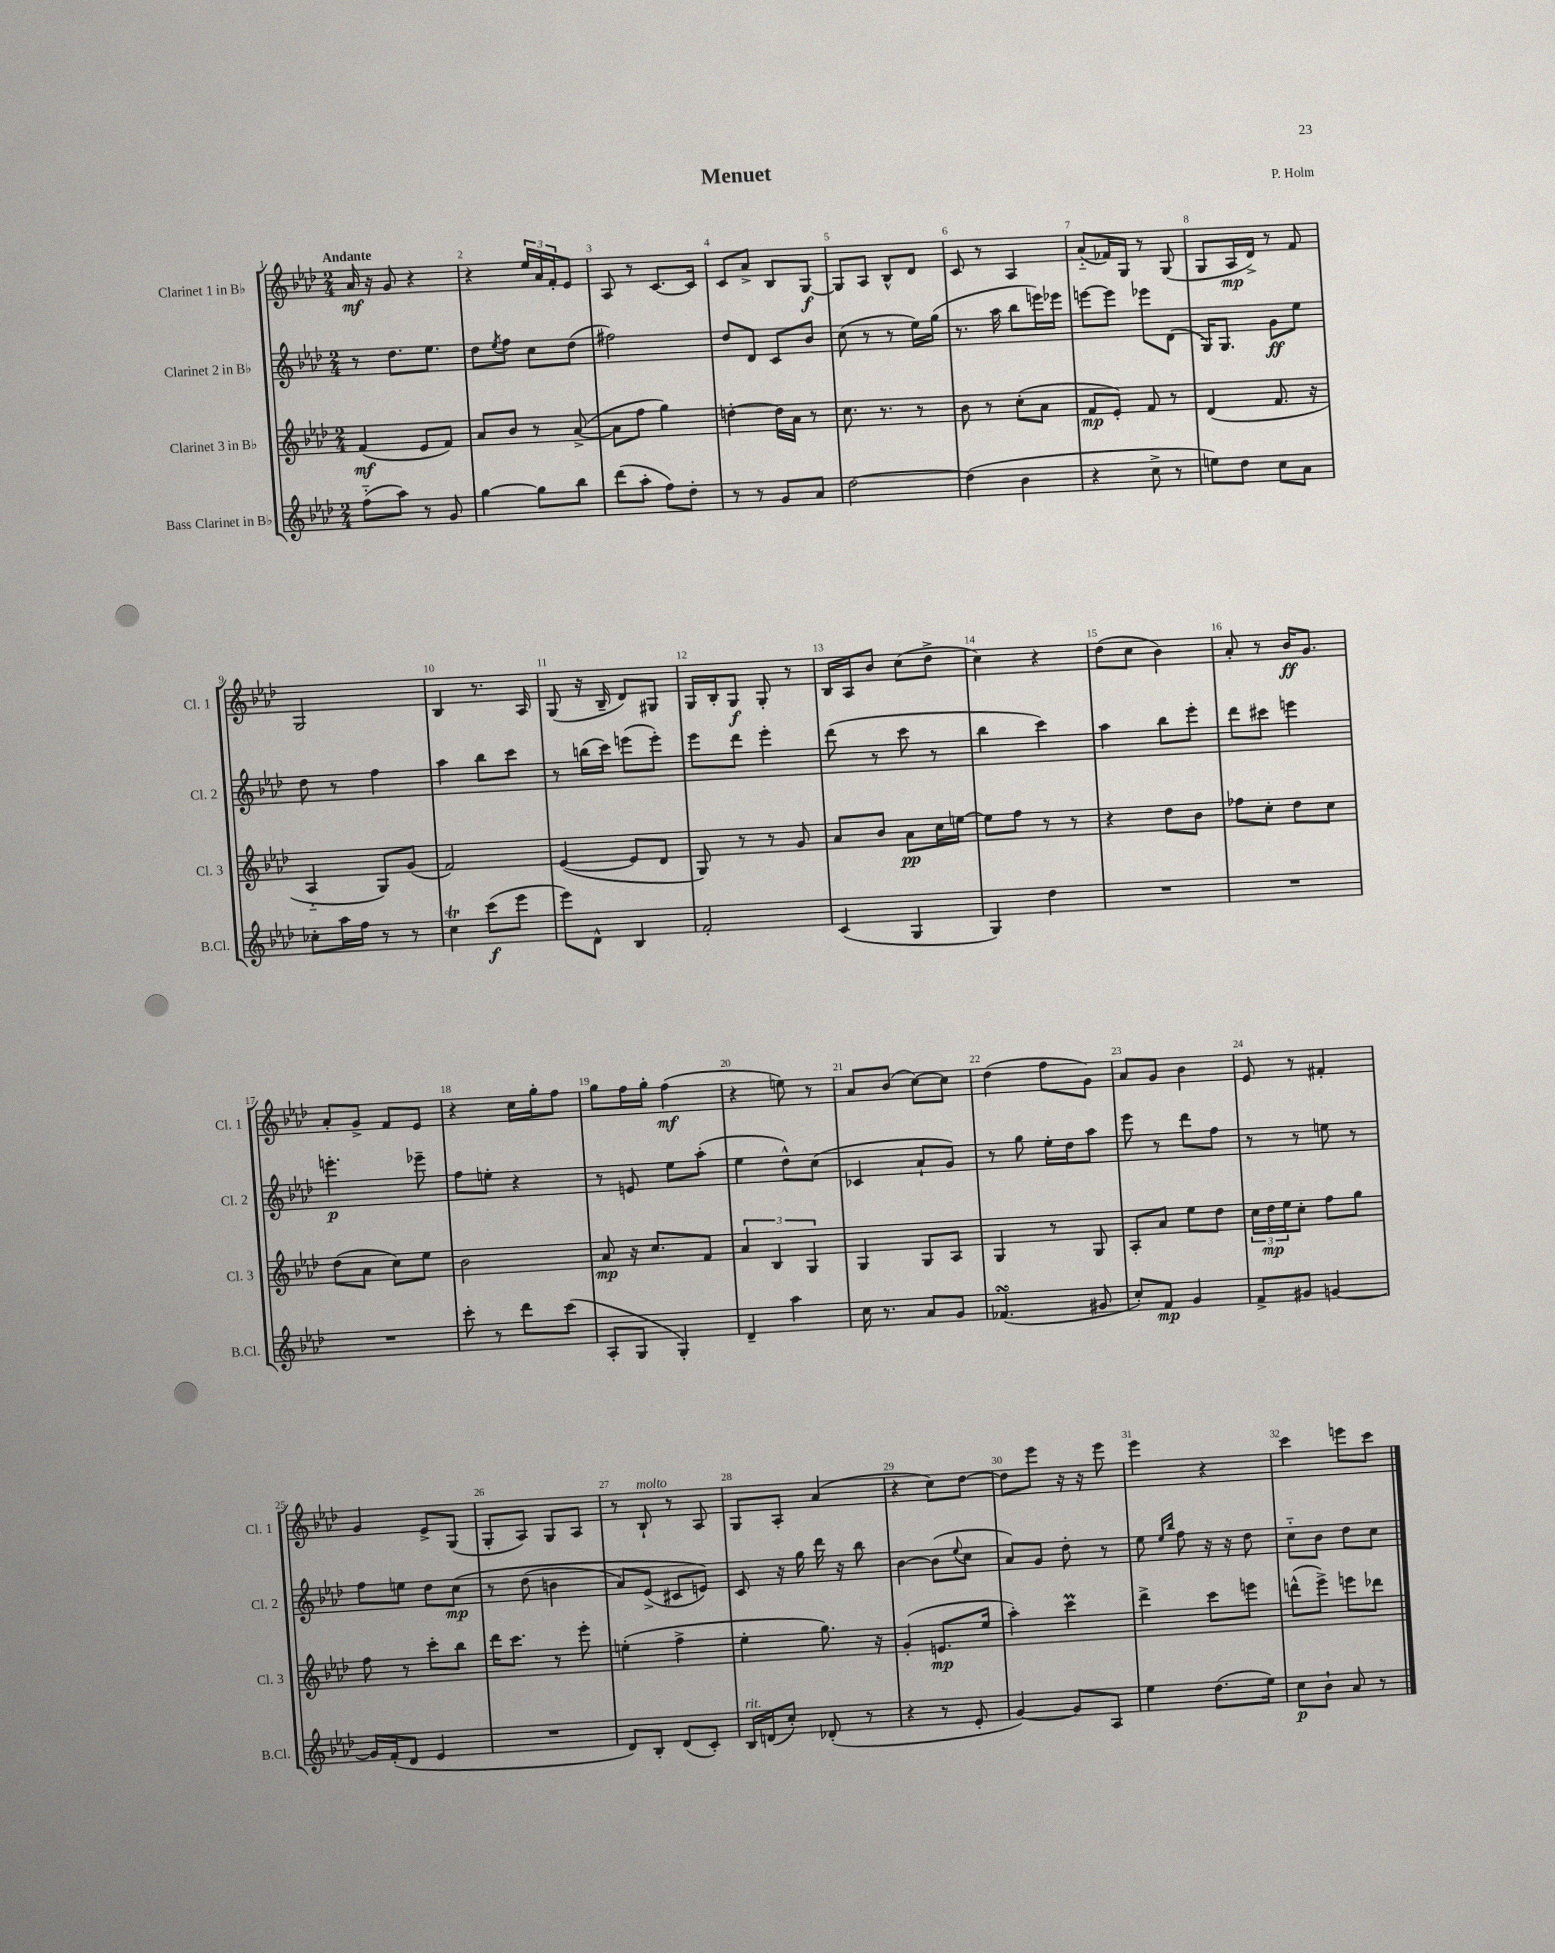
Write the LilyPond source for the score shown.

\header { title = "Menuet" composer = "P. Holm" }
<<
\new StaffGroup <<
\new Staff = "s0" \with { instrumentName = "Clarinet 1 in Bb" shortInstrumentName = "Cl. 1" } {
    \clef treble \key aes \major \numericTimeSignature \time 2/4 \tempo "Andante"
    aes'16\mf r16 g'8 r4 |
    r4 \tuplet 3/2 { ees''16 aes'16 f'16-. } ees'8 |
    aes8 r8 c'8.~ c'16 |
    c'8 aes'8-> bes8 g8~\f |
    g8 aes8 bes8-^ des'8 |
    c'8 r8 aes4 |
    aes'8-_( fes'16) g16 r8 g8( |
    g8 aes16\mp des'16->) r8 f'8 |
    g2 |
    bes4 r8. aes16 |
    g8( r16 bes16-- des'8) gis8 |
    g16 bes16-. g8\f g8-. r8 |
    bes16 aes16 bes'8 c''8( des''8-> |
    c''4) r4 |
    des''8( c''8 bes'4) |
    aes'8-. r8 bes'16\ff g'8. |
    aes'8-. g'8-> f'8 ees'8 |
    r4 c''16 g''16-. f''8 |
    g''8 f''16 g''16-. f''4\mf( |
    r4 e''8) r8 |
    aes'8 bes'8( c''8~) c''8 |
    des''4( f''8 g'8) |
    aes'8 g'8 bes'4 |
    ees'8 r8 fis'4-. |
    g'4 ees'8-> g8( |
    g8-. aes8) g8 aes8 |
    r8 bes8-!^\markup { \italic "molto" } r8 aes8 |
    g8 aes8-. aes'4( |
    r4 c''8) des''8~ |
    des''8 ees'''8 r16 r16 ees'''8 |
    ees'''4 r4 |
    c'''4 e'''8 c'''8 \bar "|." |
}
\new Staff = "s1" \with { instrumentName = "Clarinet 2 in Bb" shortInstrumentName = "Cl. 2" } {
    \clef treble \key aes \major \numericTimeSignature \time 2/4
    r8 des''8. ees''8. |
    des''8 \acciaccatura { ees''8 } f''8 c''8 des''8( |
    fis''2) |
    des''8 des'8 c'8 bes'8 |
    c''8( r8 r8 ees''16) g''16( |
    r8. aes''16 bes''8 e'''16) ees'''16 |
    e'''8~ e'''8 ees'''8 des'8( |
    g16) g8. g'8\ff ees''8 |
    des''8 r8 f''4 |
    aes''4 bes''8 c'''8 |
    r8 b''16( c'''16) e'''8( e'''8-.) |
    ees'''8 des'''8 ees'''4-. |
    des'''8( r8 c'''8 r8 |
    bes''4 c'''4) |
    aes''4 bes''8 ees'''8-. |
    des'''8 cis'''8 e'''4 |
    e'''4.-.\p ees'''8-- |
    f''8 e''8-. r4 |
    r8 e'8 ees''8 aes''8-.( |
    ees''4 des''8-^) c''8( |
    ces'4 aes'8-! g'8) |
    r8 g''8 ees''16-. des''16 aes''8 |
    ees'''8 r8 des'''8 f''8 |
    r8 r8 e''8 r8 |
    f''8 e''8 des''8 c''8\mp\( |
    r8 des''8( b'4 |
    aes'8) ees'8->( cis'8 e'8)\) |
    c'8 r16 g''16 des'''16 r16 bes''8 |
    bes'4~ bes'8( \appoggiatura { ees''8 } c''8 |
    aes'8) g'8 des''8-. r8 |
    ees''8 \grace { ees''16 bes''16 } f''8 r16 r16 des''8 |
    c''8-_ bes'8 des''8 c''8 \bar "|." |
}
\new Staff = "s2" \with { instrumentName = "Clarinet 3 in Bb" shortInstrumentName = "Cl. 3" } {
    \clef treble \key aes \major \numericTimeSignature \time 2/4
    f'4\mf( ees'8 f'8) |
    aes'8 bes'8 r8 aes'8~->( |
    aes'8 f''8 g''4) |
    d''4~-. d''16 aes'16 r8 |
    c''8. r8. r8 |
    bes'8 r8 c''8-.( aes'8 |
    f'8\mp ees'8-.) f'8 r8 |
    des'4( f'8. r16 |
    aes4-_ g8) g'8( |
    f'2) |
    ees'4~( ees'8 des'8 |
    g8) r8 r8 g'8 |
    aes'8 bes'8 aes'8\pp c''16 e''16~ |
    e''8 f''8 r8 r8 |
    r4 des''8 bes'8 |
    fes''8 c''8-. des''8 c''8 |
    des''8( aes'8 c''8) ees''8 |
    bes'2 |
    aes'8\mp r16 c''8. f'8 |
    \tuplet 3/2 { aes'4 bes4 g4 } |
    g4 g8 aes8 |
    g4 r8 g8 |
    aes8-. aes'8 ees''8 des''8 |
    \tuplet 3/2 { c''16 des''16\mp ees''16 } c''8-. f''8 g''8 |
    f''8 r8 c'''8-. bes''8 |
    des'''16 c'''8. r8 ees'''8-. |
    e''4-.( f''4-> |
    ees''4-. g''8.) r16 |
    g'4-.( e'8.\mp ees''16 |
    aes''4-.) c'''4\prall |
    des'''4-> c'''8 e'''8 |
    d'''8-^( ees'''8->) e'''8 des'''8 \bar "|." |
}
\new Staff = "s3" \with { instrumentName = "Bass Clarinet in Bb" shortInstrumentName = "B.Cl." } {
    \clef treble \key aes \major \numericTimeSignature \time 2/4
    f''8-_( aes''8) r8 g'8 |
    g''4~ g''8 bes''8 |
    des'''8( aes''8-. f''8) des''8-. |
    r8 r8 g'8 aes'8 |
    des''2~ |
    des''4( bes'4 |
    r4 c''8-> r8 |
    e''8) des''8 c''8 aes'8 |
    ces''8-. aes''16 f''16 r8 r8 |
    c''4\trill c'''8\f( ees'''8 |
    ees'''8) des'8-^ bes4 |
    f'2-. |
    c'4( g4 |
    g4) des''4 |
    R2 |
    R2 |
    R2 |
    c'''8-. r8 des'''8 c'''8( |
    aes8-. g8 g4-.) |
    des'4-- aes''4 |
    c''16 r8. aes'8 g'8 |
    fes'4.\turn( gis'8 |
    c''8-.) f'8\mp g'4 |
    f'8-> gis'8 g'4~ |
    g'16 f'16-.( des'8 ees'4 |
    R2 |
    des'8) bes8-. des'8( c'8-.) |
    bes16^\markup { \italic "rit." } d'16( c''8-.) des'8-.( r8 |
    r4 r8 ees'8-. |
    g'4~) g'8 aes8 |
    ees''4 des''8.( ees''16) |
    c''8\p bes'8-! aes'8 r8 \bar "|." |
}
>>
>>
\layout { \context { \Score \override BarNumber.break-visibility = ##(#f #t #t) barNumberVisibility = #all-bar-numbers-visible } }
